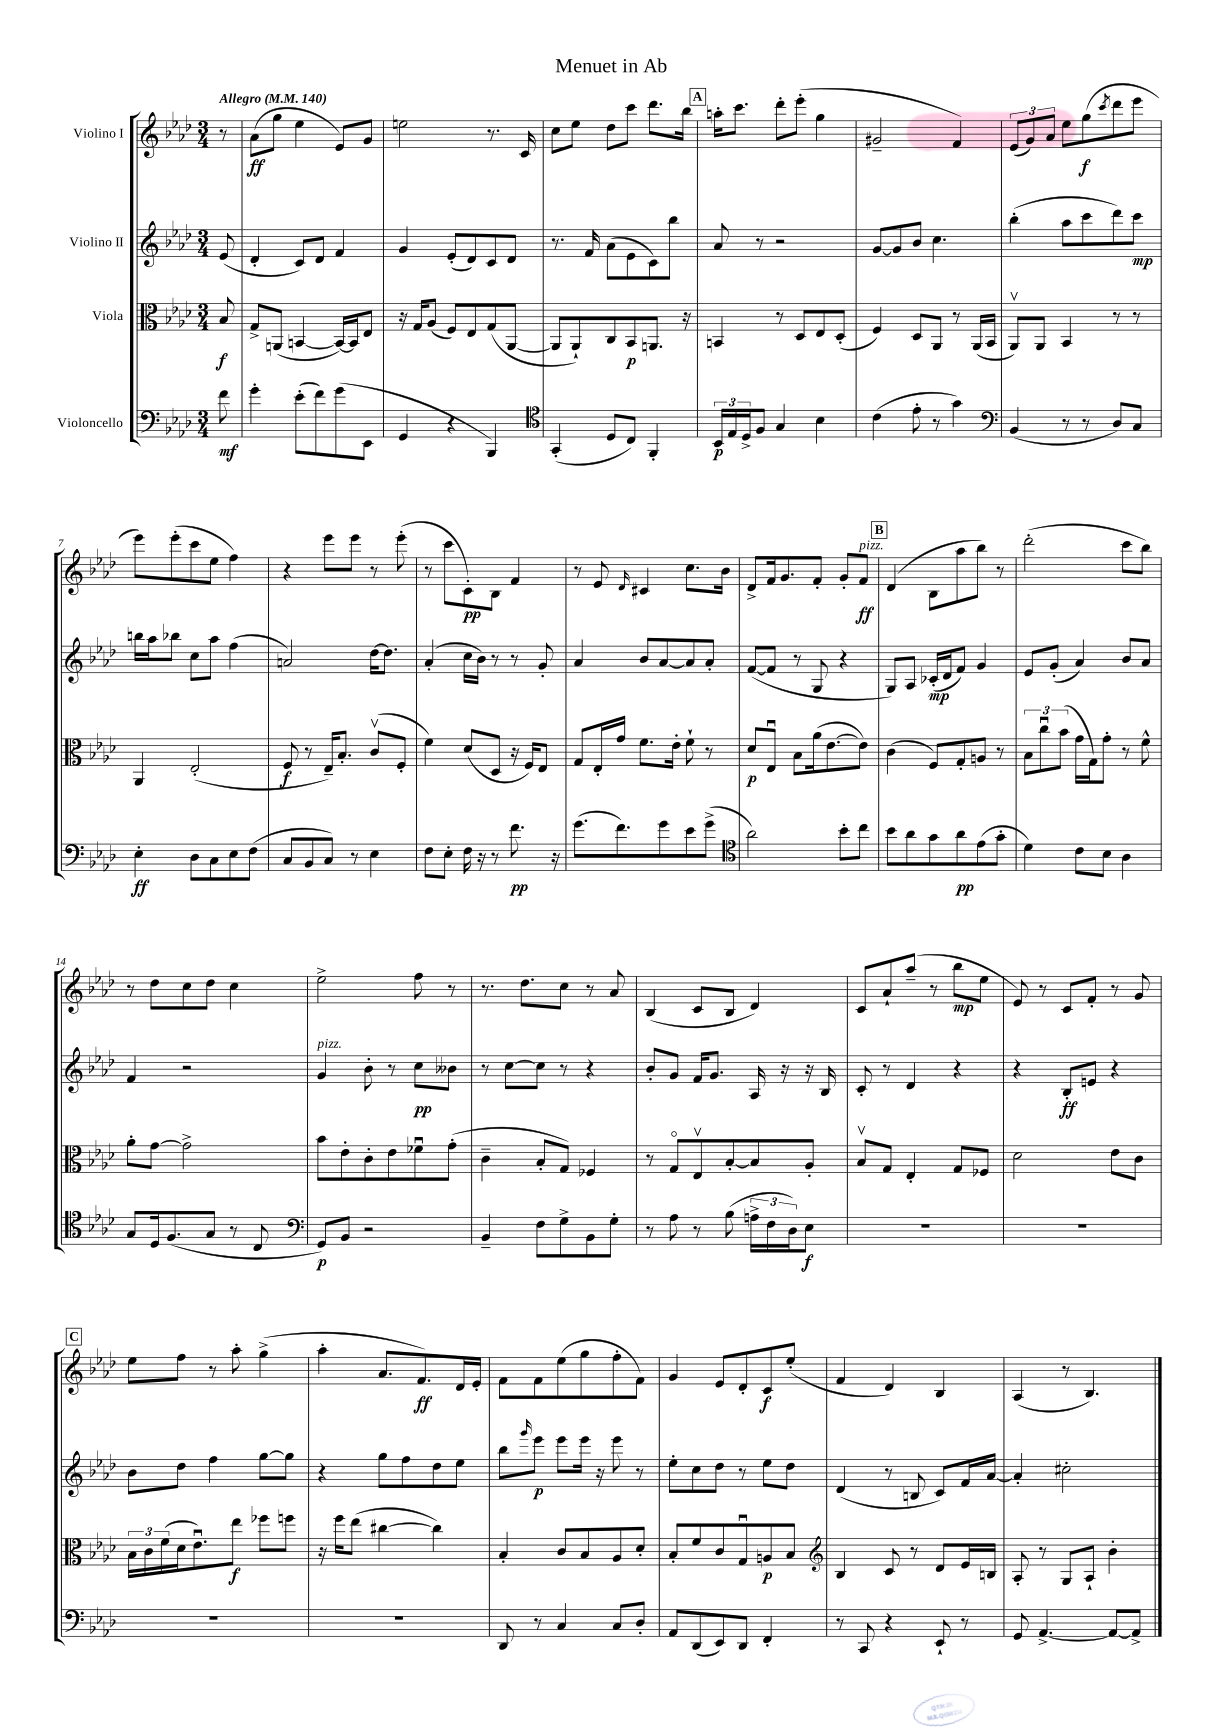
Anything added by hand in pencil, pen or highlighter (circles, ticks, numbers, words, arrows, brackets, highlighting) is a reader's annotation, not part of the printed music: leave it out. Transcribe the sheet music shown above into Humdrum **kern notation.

**kern	**kern	**kern	**kern
*staff4	*staff3	*staff2	*staff1
*clefF4	*clefC3	*clefG2	*clefG2
*k[b-e-a-d-]	*k[b-e-a-d-]	*k[b-e-a-d-]	*k[b-e-a-d-]
*M3/4	*M3/4	*M3/4	*M3/4
*MM140	*MM140	*MM140	*MM140
8f	8B-	(8e-	8r
=	=	=	=
4g'	8G^	4d-'	(8a-
.	(8AA	.	8gg
(8e-'	[4BB	8c)	4ee-
8f)	.	8d-	.
(8g	16BB_)	4f	8e-)
.	16BB]	.	.
8EE-	8E-	.	8g
=	=	=	=
4GG	16r	4g	2ee
.	16G	.	.
.	(8A-	.	.
4r	8F)	(8e-'	.
.	8E-	8d-)	.
4BBB-)	(8G	8c	8.r
.	[8AA-	8d-	.
.	.	.	16c
=	=	=	=
*clefC4	*	*	*
(4GG'	8AA-]	8.r	8cc
.	8AA-`)	.	8ee-
.	.	16f	.
8D-	8C	(8a-	8dd-
8C)	8BB-	8e-	8ccc
4FF'	8.AA	8c)	8.ddd-
.	.	8bb-	.
.	16r	.	16bb-
=	=	=	=
24BB-	4BB	8a-	16aa'
24E-	.	.	.
.	.	.	8.ccc
24D-^	.	.	.
8F	.	8r	.
4G	8r	2r	8ddd-'
.	8D-	.	(8eee-'
4B-	8E-	.	4gg
.	(8D-'	.	.
=	=	=	=
(4c	4F)	[8g	2g#~
.	.	8g]	.
8e-'	8D-	8b-	.
8r	8AA-	4.cc	.
4g)	8r	.	4f)
.	(16AA-	.	.
.	16BB-	.	.
=	=	=	=
*clefF4	*	*	*
(4BB-	8AA-v)	(4bb-'	(12e-
.	.	.	12g)
.	8AA-	.	.
.	.	.	12a-
8r	4BB-	8aa-	8ee-
8r	.	8ccc	(8gg
.	.	.	8qccc
8D-)	8r	8ddd-)	8ddd-
8C	8r	8ccc	8eee-
=	=	=	=
4E-'	4AA-	16bb	8eee-)
.	.	16aa-	.
.	.	8bb-	(8eee-'
8D-	(2E-'	8cc	8ccc
8C	.	8aa-	8ee-
8E-	.	(4ff	4ff)
(8F	.	.	.
=	=	=	=
8C	8F	2a)	4r
8BB-	8r	.	.
8C)	16E-~)	.	8eee-
.	8.B-'	.	.
8r	.	.	8eee-
4E-	(8cv	[16dd-	8r
.	.	8.dd-]	.
.	8F'	.	(8eee-'
=	=	=	=
8F	4f)	(4a-'	8r
8E-'	.	.	8ccc
16F	(8d-	16cc	8c')
16r	.	16b-)	.
8r	8D-	8r	8B-
8.f	16r	8r	4f
.	16F)	.	.
.	8E-	8g'	.
16r	.	.	.
=	=	=	=
(8.g	8G	4a-	8r
.	16E-'	.	8e-
8.f)	16g	.	.
.	.	.	16qqd-
.	8.f	8b-	4c#
8g	.	[8a-	.
.	16e-'	.	.
8e-	8f`	8a-]	8.cc
(8g^	8r	8a-'	.
.	.	.	16b-
=	=	=	=
*clefC4	*	*	*
2a-)	8d-	([8f	8d-^
.	8E-u	8f]	16f
.	.	.	8.g
.	8B-	8r	.
.	(16a-	8G	8f'
.	[8.e-	.	.
8b-'	.	4r	8g'
8cc	8e-])	.	8f
=	=	=	=
8b-	(4c	8G)	(4d-
8a-	.	8A-	.
8g	8F)	(16c-'	8B-
.	.	16d-	.
8a-	8G'	8f)	8aa-
(8e-	8A	4g	8bb-)
8g'	8r	.	8r
=	=	=	=
4d-)	12B-	8e-	(2ddd-'
.	12ccu	.	.
.	.	(8g'	.
.	(12b-	.	.
8c	16g	4a-)	.
.	16G)	.	.
8B-	8g'	.	.
4A-	8r	8b-	8ccc
.	8f^^	8a-	8bb-)
=	=	=	=
8G	8a-'	4f	8r
16D-	[8g	.	8dd-
(8.F	.	.	.
.	2g^]	2r	8cc
8G	.	.	8dd-
8r	.	.	4cc
8C	.	.	.
=	=	=	=
*clefF4	*	*	*
8GG)	8b-	4g	2ee-^
8BB-	8e-'	.	.
2r	8c'	8b-'	.
.	8e-	8r	.
.	8f-u	8cc	8ff
.	(8g'	8b--	8r
=	=	=	=
4BB-~	4c~	8r	8.r
.	.	[8cc	.
.	.	.	8.dd-
8F	8B-'	8cc]	.
8G^	8G)	8r	8cc
8BB-	4F-	4r	8r
8G'	.	.	8a-
=	=	=	=
8r	8r	8b-'	(4B-
8A-	8Go	8g	.
8r	8E-v	16f	8c
.	.	8.g	.
(8B-	[8B-'	.	8B-
24A^	8B-]	16A-	4d-)
24F	.	.	.
.	.	16r	.
24D-)	.	.	.
8E-	8A-'	16r	.
.	.	16B-	.
=	=	=	=
2.r	8B-v	8c'	8c
.	8G	8r	8a-`
.	4E-'	4d-	(8aa-~
.	.	.	8r
.	8G	4r	8bb-
.	8F-	.	8ee-
=	=	=	=
2.r	2d-	4r	8e-)
.	.	.	8r
.	.	8B-'	8c
.	.	8e	8f'
.	8e-	4r	8r
.	8c	.	8g
=	=	=	=
2.r	24B-	8b-	8ee-
.	24c	.	.
.	(24f	.	.
.	16d-	8dd-	8ff
.	8.e-u)	.	.
.	.	4ff	8r
.	8ee-	.	8aa-'
.	8ff-	[8gg	(4gg^
.	8ff	8gg]	.
=	=	=	=
2.r	16r	4r	4aa-'
.	16ff	.	.
.	(8ee-	.	.
.	[4cc#	8gg	8.a-
.	.	8ff	.
.	.	.	8.f)
.	4cc#])	8dd-	.
.	.	8ee-	16d-
.	.	.	16e-'
=	=	=	=
8DD-	4B-'	8bb-	8f
.	.	16qqggg	.
8r	.	8eee-	8f
4C	8c	8eee-	(8ee-
.	8B-	16eee-	8gg
.	.	16r	.
8C	8A-	8eee-	8ff'
8D-'	8d-'	8r	8f)
=	=	=	=
8AA-	8B-'	8ee-'	4g
(8DD-	8f	8cc	.
8EE-)	8c	8dd-	8e-
8DD-	8Gu	8r	8d-'
4FF'	8A	8ee-	8c
.	8B-	8dd-	(8ee-'
=	=	=	=
*	*clefG2	*	*
8r	4B-	(4d-	4f
8CC	.	.	.
4r	8c	8r	4d-)
.	8r	8B	.
8EE-`	8d-	8c)	4B-
8r	16e-	16f	.
.	16B	[16a-	.
=	=	=	=
8GG	8A-'	4a-']	(4A-
[4.AA-^	8r	.	.
.	8G	2cc#'	8r
.	8A-`	.	4.B-)
8AA-_	4b-'	.	.
8AA-^]	.	.	.
==	==	==	==
*-	*-	*-	*-
